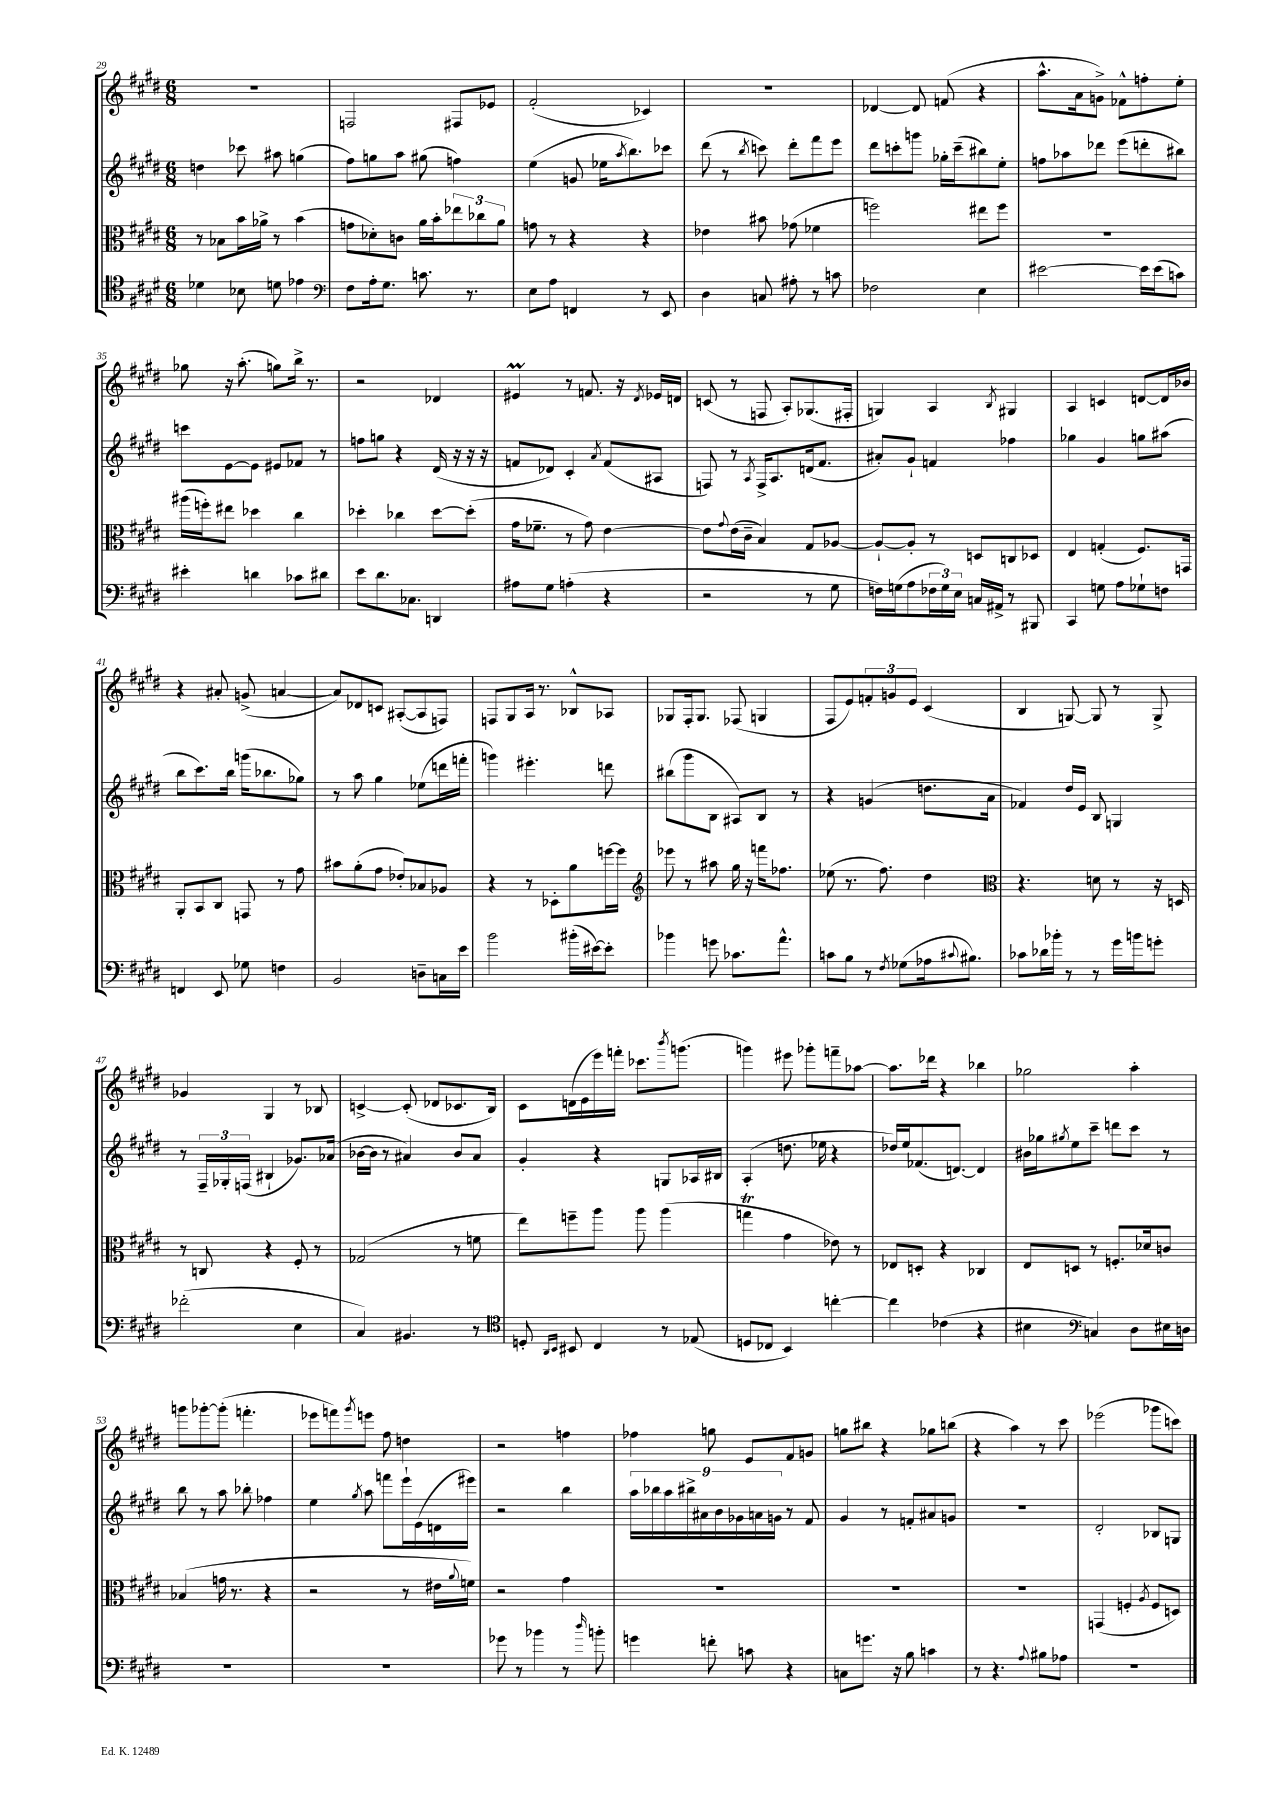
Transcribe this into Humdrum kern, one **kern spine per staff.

**kern	**kern	**kern	**kern
*staff4	*staff3	*staff2	*staff1
*clefC4	*clefC3	*clefG2	*clefG2
*k[f#c#g#d#]	*k[f#c#g#d#]	*k[f#c#g#d#]	*k[f#c#g#d#]
*M6/8	*M6/8	*M6/8	*M6/8
4d-\	8r	4dd\	2.r
.	8B-\L	.	.
8B-\	16b\L	8ccc-\	.
.	16a-^\JJ	.	.
8d\	8r	8aa#\	.
4e-\	(4b\	(4gg\	.
=	=	=	=
*clefF4	*	*	*
8F#\L	8g\L	8ff#\L)	2F/
16A'\k	8d-'\)	8gg\	.
8.G#\J	.	.	.
.	8c\J	8aa\J	.
8.c\	16a\LL	(8gg#\	.
.	16b'\J	.	.
.	12ee-\	4ff\)	8F#/L
8.r	.	.	.
.	12cc-\	.	.
.	.	.	8e-/J
.	12a\J	.	.
=	=	=	=
8E\L	8g\	(4ee\	(2f#'/
8A\J	8r	.	.
4FF/	4r	8g/	.
.	.	16ee-\LK	.
.	.	8qaa/	.
.	.	8.bb\)	.
8r	4r	.	4c-/)
8EE/	.	8ccc-\J	.
=	=	=	=
4D#\	4e-\	(8ddd#\	2.r
.	.	8r	.
.	.	8qbb/	.
8C/	8b#\	8ccc\)	.
8A#'\	(8g-\	8ddd#'\L	.
8r	4f-\	8fff#\	.
8c\	.	8eee\J	.
=	=	=	=
2F-\	2ff\)	8ddd#\L	[4d-/
.	.	8ccc'\	.
.	.	8ggg\J	8d-/]
.	.	16gg-'\LL	(8f/
.	.	(16ccc~\J	.
4E\	8ee#\L	8bb#\)	4r
.	8ff\J	8ee'\J	.
=	=	=	=
[2e#\	2.r	8ff\L	8.aa^^\L
.	.	8aa-\	.
.	.	.	16a\k
.	.	8ddd-\J	8g^\J)
.	.	(8eee\L	8f-^^\L
16e#\]LL	.	8ddd'\	8ff'\
(16e#\J	.	.	.
8c\J)	.	8bb#\J)	8ee'\J
=	=	=	=
4e#'\	(16aa#\LL	8ccc\L	8gg-\
.	16ff'\J)	.	.
.	8ee#\J	[8e\	16r
.	.	.	(8.aa'\
4d\	4dd-\	8e\]J	.
.	.	8e#/L	8gg\L)
8c-\L	4cc#\	8f-/J	16bb^\Jk
.	.	.	8.r
8d#\J	.	8r	.
=	=	=	=
8e\L	4dd-'\	8ff\L	2r
8.d#\	.	8gg\J	.
.	4cc-\	4r	.
8.C-\J	.	.	.
4DD/	[8dd-\L	(16d#/	4d-/
.	.	16r	.
.	(8dd-'\]J	16r	.
.	.	16r	.
=	=	=	=
8A#\L	16g#\LK	8f/L	4e#/
.	8.f-~\J	.	.
8G#\J	.	8d-/J)	.
(4A'\	8r	4c#'/	8r
.	8g#\)	.	8.f/
.	.	8qa/	.
4r	[4e\	(8f/L	.
.	.	.	16r
.	.	.	8qd#/
.	.	8A#/J	16e-/LL
.	.	.	16d/JJ
=	=	=	=
2r	8e\]L	8F/)	(8c/
.	8qqg#/	.	.
.	(16e\L	8r	8r
.	16c#~\JJ	.	.
.	.	8qA/	.
.	4B/)	16F^/LK	8F/
.	.	8.A/	.
.	.	.	8A'/L)
8r	8G#/L	(16d/k	(8.G-/
.	.	8.f#/J	.
8G#\	[8A-/J	.	.
.	.	.	16F#'/Jk
=	=	=	=
16F\LL)	8A-`/_L	8a#'/L)	4G/)
(16G\J	.	.	.
8A\	8A-'/]J	8g#`/J	.
24F-\L	8r	4f/	4A/
24G\)	.	.	.
24E\JJ	.	.	.
16C/LL	8D/L	.	.
16AA#^/JJ	.	.	.
.	.	.	8qB/
8r	8C/	4ff-\	4G#/
8BBB#/	8D-/J	.	.
=	=	=	=
4CC#/	4E/	4gg-\	4A/
8G\	(4G'/	4g#/	4c/
8A\L	.	.	.
8G-`\	8.F#/L)	8gg\L	[8d/L
8F\J	.	(8aa#\J	16d/]L
.	16GG/Jk	.	16b-/JJ
=	=	=	=
4FF/	8AA'/L	8bb\L	4r
.	8BB/	8.ccc#\)	.
8EE/	8C#/J	.	8a#'/
.	.	16bb\Jk	.
8G-\	8GG/	(16ggg\LK	(8g^/
.	.	8.bb-\	.
4F\	8r	.	[4a/
.	8g#\	8gg-\J)	.
=	=	=	=
2BB/	8b#\L	8r	8a/]L)
.	(8a'\	8aa\	8d-/
.	8g#\J	4gg#\	8c/J
.	8e-'/L)	.	([8A#'/L
8D~\L	8B-/	(8ee-\L	8A#/]
16C\L	8A-/J	16ddd\L	8F/J)
16e\JJ	.	16fff'\JJ	.
=	=	=	=
2b\	4r	4ggg\)	8F/L
.	.	.	8G#/
.	8r	4.eee#'\	16A/Jk
.	.	.	8.r
.	8D-'\L	.	.
(16b#'\LL	8a\	.	8B-^^/L
[16e#\J)	.	.	.
8e#'\]J	[16ff\L	8ddd\	8A-/J
.	16ff\]JJ	.	.
=	=	=	=
*	*clefG2	*	*
4b-\	8eee-\	(8bb#\L	8G-/L
.	8r	8ggg#\	16F#'/k
.	.	.	8.G-/J
8g\	8aa#\	8B\J	.
8.c-\L	16gg#\	8A#/L)	(8F-/
.	16r	.	.
.	16fff\LK	8B/J	4G/
8.a^^\J	8.ff-\J	.	.
.	.	8r	.
=	=	=	=
8c\L	(8ee-\	4r	8F#/L
8B\J	8.r	.	8e/)
8r	.	(4g/	12f'/
.	8.ff#\)	.	.
.	.	.	12g/
8qF#/	.	.	.
(8G-\L	.	.	.
.	.	.	12e/J
16A-\k	4dd#\	8.dd\L	(4c#/
8qqc#/	.	.	.
8.B#\J)	.	.	.
.	.	16a\Jk	.
=	=	=	=
*	*clefC3	*	*
8c-\L	4.r	4f-/)	4B/
16d-\L	.	.	.
16b-'\JJ	.	.	.
8r	.	16dd#/LL	[8G/)
.	.	16e/JJ	.
8r	8d\	8B/	8G/]
16g#\LL	8r	4G/	8r
16b\J	.	.	.
8g'\J	16r	.	8G^/
.	16D/	.	.
=	=	=	=
(2f-'\	8r	8r	4g-/
.	8C/	24F#~/LL	.
.	.	24G-'/	.
.	.	(24F/JJ	.
.	4r	4B#`/	4G#/
4E\	8F#'/	8.g-/L)	8r
.	8r	.	8B-/
.	.	(16a-/Jk	.
=	=	=	=
4C#/)	(2G-/	[16b-\LL	[4c^/
.	.	16b-\]JJ	.
.	.	8r	.
4.BB#/	.	4a#/)	(8c'/]
.	.	.	8d-/L
.	8r	8b-/L	8.c-/
8r	8f\	8a#/J	.
.	.	.	16B/Jk)
=	=	=	=
*clefC4	*	*	*
8D'/	8ee\L)	4g#'/	8c#\L
16qqAA/LL	.	.	.
16qqBB/JJ	.	.	.
8BB#/	8ff~\	.	(16d\L
.	.	.	16e\
4C#/	8aa\J	4r	16eee\)
.	.	.	16fff'\JJ
.	8aa\	.	8.ccc-\L
8r	(4aa\	8G/L	.
.	.	.	8qbbb/
.	.	.	(8.ggg\J
(8E-/	.	16A-/L	.
.	.	16B#/JJ	.
=	=	=	=
8D/L	4gg\	(4A'/	4ggg\)
8C-/J	.	.	.
4BB/)	4g#\	8.dd\	8eee#\
.	.	.	8ggg-'\L
.	.	16ee-\	.
[4cc'\	8e-\)	4r	8fff~\
.	8r	.	[8aa-\J
=	=	=	=
4cc\]	8E-/L	16dd-/LL)	8.aa-\]L
.	.	16ee/J	.
.	8D'/J	(8.f-/	.
.	.	.	16ddd-\Jk
(4c-\	4r	.	4r
.	.	[8.d/J)	.
4r	4C-/	4d/]	4bb-\
=	=	=	=
4B#\	8E/L	16b#\LL	2gg-\
.	.	16gg-\J	.
.	.	8qgg#/	.
.	8D/J	8ee\	.
*clefF4	*	*	*
4C/)	8r	8ccc#~\J	.
.	8.F'/L	8ddd\L	.
8D#\L	.	8ccc#\J	4aa'\
.	16d-/k	.	.
16E#\L	8c/J	8r	.
16D\JJ	.	.	.
=	=	=	=
2.r	(4B-/	8bb\	8ggg\L
.	.	8r	[8ggg-'\
.	16g\	8aa\	(8ggg-'\]J
.	8.r	.	.
.	.	8bb-'\	4.fff'\
.	4r	4ff-\	.
=	=	=	=
2.r	2r	4ee\	8eee-\L
.	.	.	8fff\)
.	.	8qgg#/	8qggg#/
.	.	8aa\	8eee\J
.	.	8fff\L	8ff#\
.	8r	16eee`\L	4dd\
.	.	(16e\	.
.	16e#\LL	16d\	.
.	8qqa/	.	.
.	16f\JJ)	16eee#\JJ)	.
=	=	=	=
8g-\	2r	2r	2r
8r	.	.	.
4b-\	.	.	.
8r	4g#\	4bb\	4ff\
16qqdd#/	.	.	.
8b'\	.	.	.
=	=	=	=
4g\	2.r	18aa\LL	4ff-\
.	.	18bb-\	.
.	.	18aa\	.
.	.	18bb#^\	.
.	.	18a#\	.
8f'\	.	.	8gg\
.	.	18b\	.
.	.	18g-\	.
8c\	.	.	8e/L
.	.	18a\	.
.	.	18g\JJ	.
4r	.	8r	8f#/
.	.	8f#/	8g/J
=	=	=	=
8C\L	2.r	4g#/	8gg\L
8.g\J	.	.	8bb#\J
.	.	8r	4r
16r	.	.	.
8B\	.	8f'/L	.
4c\	.	8a#/	8gg-\L
.	.	8g/J	(8bb\J
=	=	=	=
8r	2.r	2.r	4r
4.r	.	.	.
.	.	.	4aa\)
8qqA/	.	.	.
8B#\L	.	.	8r
8A-\J	.	.	8ccc#\
=	=	=	=
2.r	(4GG/	2d#'/	(2eee-\
.	4F'/	.	.
.	8qA/	.	.
.	8F/L	8B-/L	8ggg-\L
.	8D/J)	8G/J	8ccc\J)
==	==	==	==
*-	*-	*-	*-
